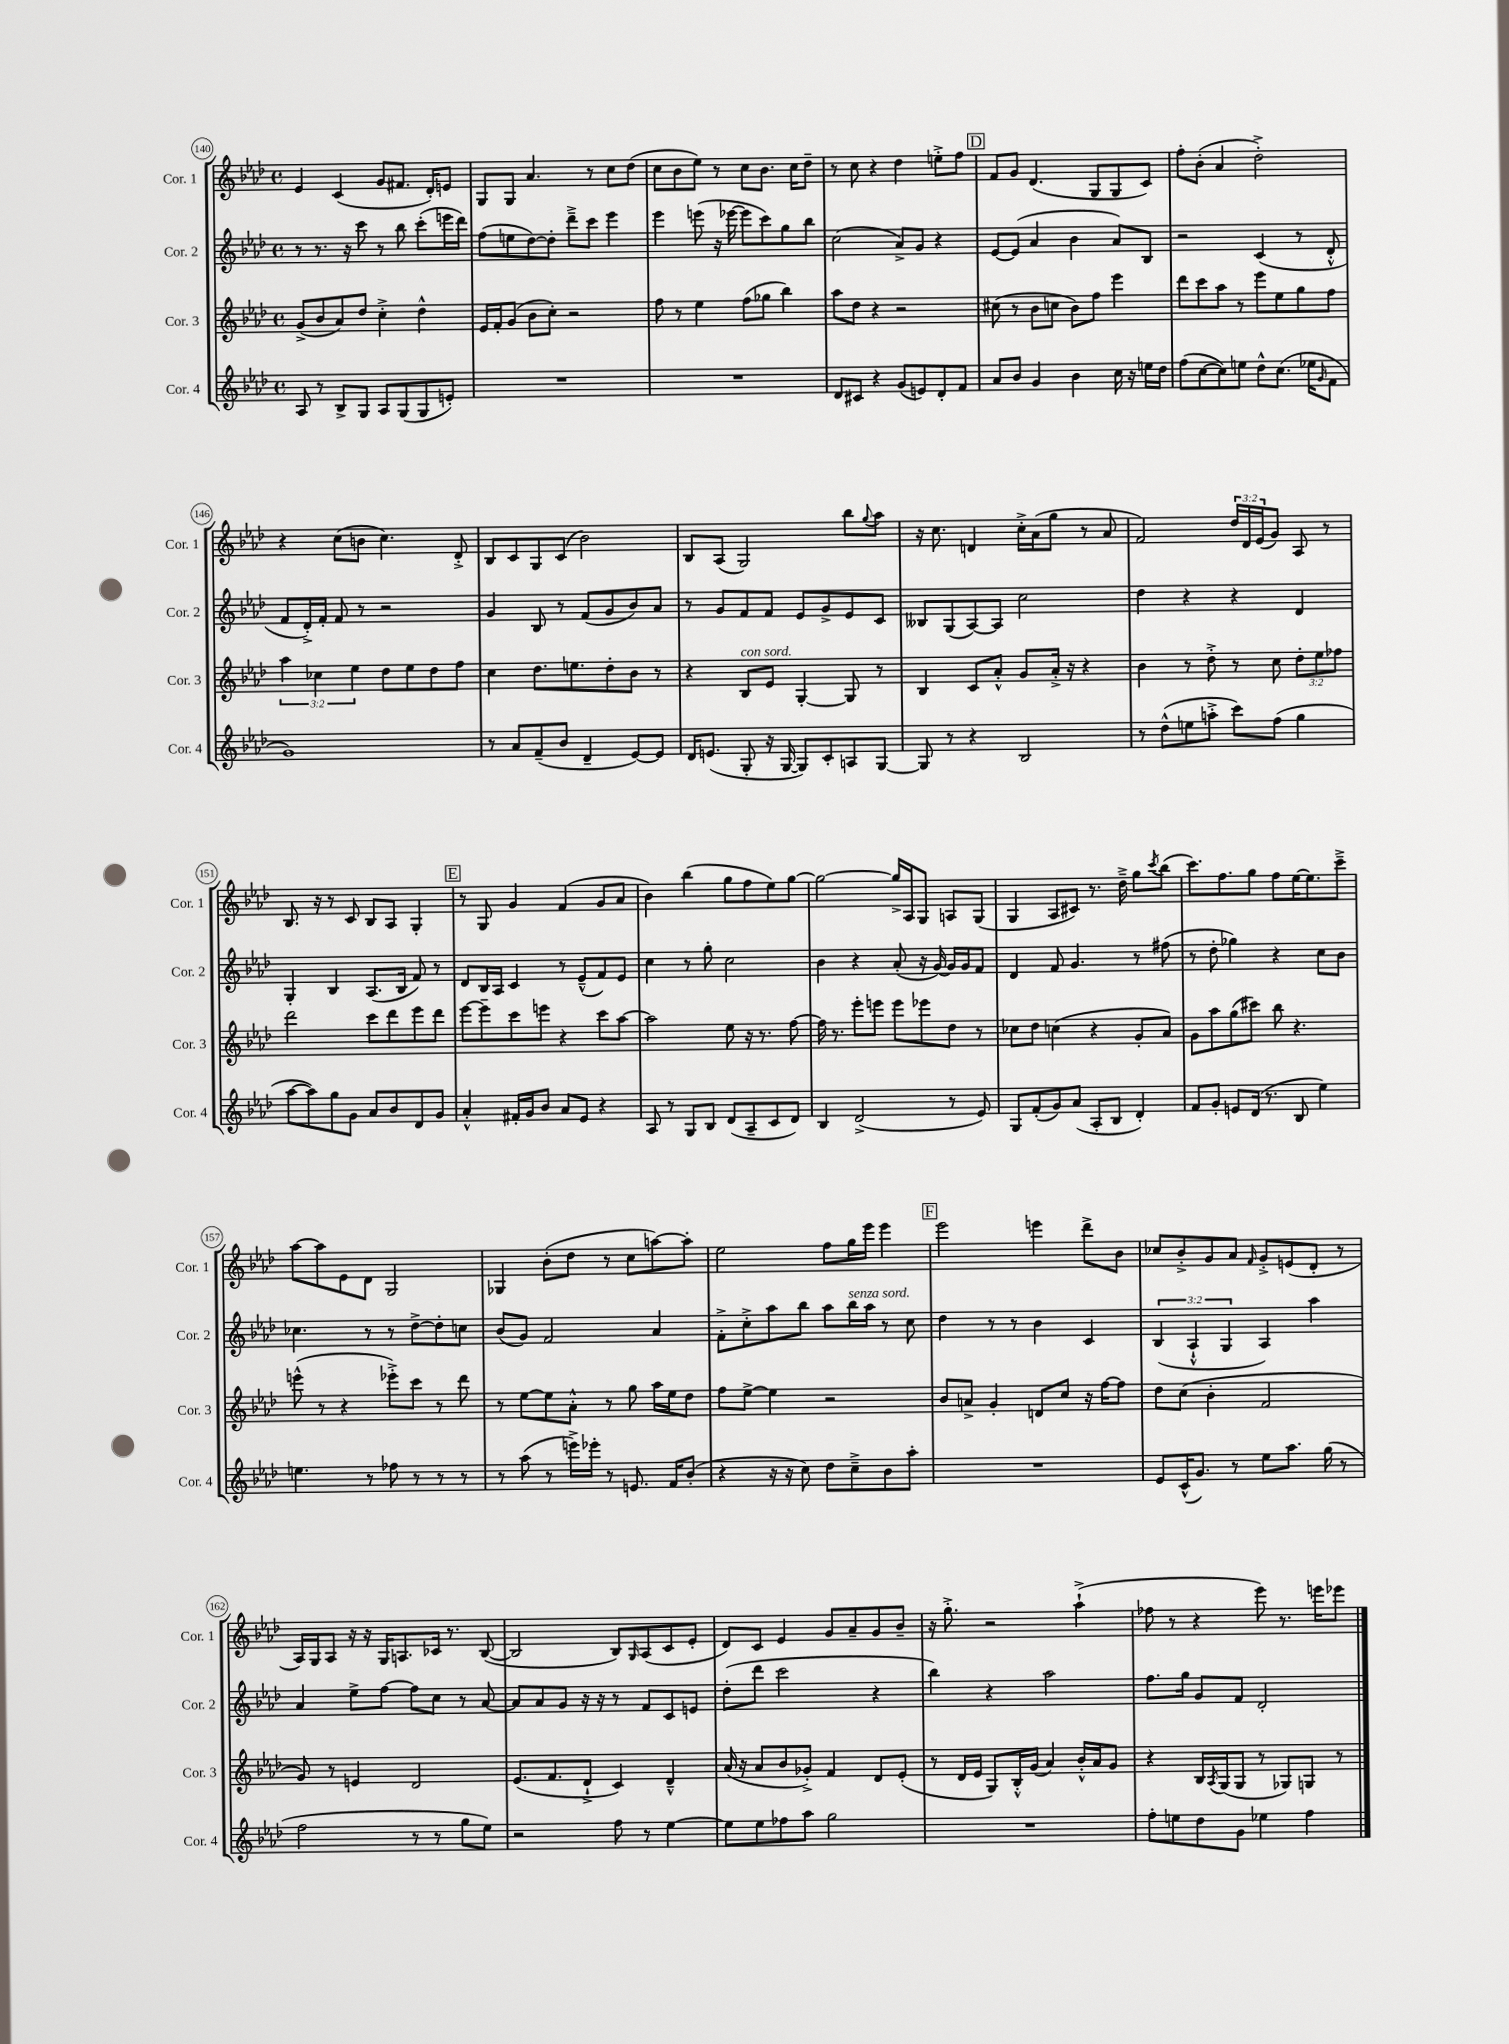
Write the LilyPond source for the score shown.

<<
\new StaffGroup <<
\new Staff = "s0" \with { instrumentName = "Cor. 1" shortInstrumentName = "Cor. 1" } {
    \clef treble \key aes \major \defaultTimeSignature \time 4/4 \override Staff.TupletNumber.text = #tuplet-number::calc-fraction-text
    ees'4 c'4( g'8 fis'8. des'16-.) e'8 |
    g8 g8 aes'4. r8 c''8 des''8( |
    c''8 bes'8 ees''8) r8 c''8 bes'8. c''16 des''8-- |
    r8 c''8 r4 des''4 e''8-.-> f''8 |
    \mark \markup { \box "D" } f'8 g'8 des'4.( g8 g8 c'8) |
    f''8-. bes'8-.( aes'4 des''2-.->) |
    r4 c''8( b'8 c''4.) des'8-.-> |
    bes8 c'8 g8 c'8( bes'2) |
    bes8 aes8( g2) bes''8 \appoggiatura { g''8 } aes''8 |
    r16 c''8. d'4 c''16-.-> aes'16( g''8 r8 aes'8 |
    f'2) \tuplet 3/2 { des''16 des'16 ees'16( } g'8) aes8 r8 |
    bes8. r16 r8 c'8 bes8 aes8 g4-. |
    \mark \markup { \box "E" } r8 g8 g'4 f'4( g'8 aes'8 |
    bes'4) bes''4( g''8 f''8 ees''8) g''8~ |
    g''2~ g''16-> aes16 g8 a8 g8( |
    g4 aes8 cis'8) r8. des''16---> g''8 \acciaccatura { c'''8 } bes''8( |
    c'''8.) f''8. g''8 f''8 ees''16~ ees''8. c'''8---> |
    aes''8~ aes''8 ees'8 des'8 g2 |
    ges4 bes'8-.( des''8 r8 c''8 a''8~) a''8-. |
    ees''2 f''8 g''16 ees'''16 ees'''4 |
    \mark \markup { \box "F" } ees'''2 e'''4 des'''8-> bes'8 |
    ces''8 bes'8-.-> g'8 aes'8 \grace { f'16 } g'8-.-> e'8( des'8-. r8 |
    aes16) g16 aes8 r16 r16 g16 a8. ces'16 r8. bes8~( |
    bes2 bes8) \grace { g16 } aes8( c'8 ees'8-. |
    des'8) c'8 ees'4 g'8 aes'8-- g'8 bes'8-- |
    r16 g''8.-.-> r2 aes''4-!->( |
    fes''8 r8 r4 ees'''8) r8. e'''16 ees'''8 \bar "|." |
}
\new Staff = "s1" \with { instrumentName = "Cor. 2" shortInstrumentName = "Cor. 2" } {
    \clef treble \key aes \major \defaultTimeSignature \time 4/4 \override Staff.TupletNumber.text = #tuplet-number::calc-fraction-text
    r8 r8. r16 c'''8 r8 bes''8 c'''8-.( e'''16 des'''16) |
    f''8( e''8 des''8~) des''8-. des'''8---> c'''8 ees'''4 |
    ees'''4 e'''8( r16 ees'''16~ ees'''8 c'''8) g''8 bes''8 |
    c''2( aes'8->) g'8 r4 |
    \mark \markup { \box "D" } ees'8~ ees'8( aes'4 bes'4 aes'8) bes8 |
    r2 c'4( r8 des'8-.-^ |
    f'8 des'16-.->) f'16-. f'8 r8 r2 |
    g'4 bes8 r8 f'8( g'8 bes'8) aes'8 |
    r8 g'8 f'8 f'8 ees'8 g'8-> ees'8 c'8 |
    beses8 g8( aes8~) aes8 c''2 |
    des''4 r4 r4 des'4 |
    g4-. bes4 aes8.( bes16 f'8) r8 |
    \mark \markup { \box "E" } des'8 bes16 aes16 c'4 r8 ees'8---^( f'8) ees'8 |
    c''4 r8 g''8-. c''2 |
    bes'4 r4 aes'8-.( r16 g'16~) g'16 g'16 f'8 |
    des'4 f'8 g'4. r8 fis''8( |
    r8 des''8-. ges''4) r4 c''8 bes'8 |
    ces''4. r8 r8 des''8~-> des''8-. c''8 |
    bes'8( g'8) f'2 aes'4 |
    f'8-.-> c''8-.-> aes''8 bes''8 aes''8 bes''16^\markup { \italic "senza sord." } aes''16 r8 c''8 |
    \mark \markup { \box "F" } des''4 r8 r8 bes'4 c'4 |
    \tuplet 3/2 { bes4( aes4-!-^ g4 } aes4) aes''4 |
    aes'4 ees''8-> f''8~ f''8 c''8 r8 aes'8~ |
    aes'8 aes'8 g'8 r16 r16 r8 f'8 c'8 e'8 |
    des''8-.( des'''8 c'''2 r4 |
    bes''4) r4 aes''2 |
    f''8. g''16 g'8 f'8 des'2-. \bar "|." |
}
\new Staff = "s2" \with { instrumentName = "Cor. 3" shortInstrumentName = "Cor. 3" } {
    \clef treble \key aes \major \defaultTimeSignature \time 4/4 \override Staff.TupletNumber.text = #tuplet-number::calc-fraction-text
    g'8->( bes'8 aes'8) des''8 c''4-.-> des''4-^ |
    ees'16 f'16-. g'8( bes'8 c''8-.) r2 |
    f''8 r8 ees''4 f''8( ges''8 bes''4) |
    aes''8 des''8 r4 r2 |
    \mark \markup { \box "D" } cis''8( r8 bes'8 c''8 bes'8) f''8 ees'''4 |
    des'''8 c'''8 aes''8 r8 ees'''8 ees''8 g''8 f''8 |
    \tuplet 3/2 { aes''4 ces''4 ees''4 } des''8 ees''8 des''8 f''8 |
    c''4 des''8. e''8. des''8-. bes'8 r8 |
    r4 bes8^\markup { \italic "con sord." } ees'8 g4~-. g8 r8 |
    bes4 c'8 aes'8-.-^ g'8 aes'16-.-> r16 r4 |
    bes'4 r8 des''8-.-> r8 c''8 \tuplet 3/2 { des''8-. ees''8 fes''8 } |
    des'''2 c'''8 des'''8 ees'''8 des'''8 |
    \mark \markup { \box "E" } ees'''8~ ees'''8-- c'''8 e'''8 r4 c'''8 aes''8~ |
    aes''2 ees''8 r16 r8. f''8~ |
    f''16 r8. ees'''8-. e'''8 e'''8 ees'''8 des''8 r8 |
    ces''8 des''8 c''4( r4 g'8-. aes'8) |
    g'8 aes''8 g''8( cis'''8) bes''8 r4. |
    e'''8-^( r8 r4 ees'''8-.->) c'''8 r8 des'''8 |
    r8 ees''8~ ees''8 aes'8-.-^ r8 g''8 aes''16 ees''16 des''8 |
    f''8 ees''8~-> ees''4 r2 |
    \mark \markup { \box "F" } bes'8 a'8-> g'4-. d'8 c''8 r16 f''16~ f''8 |
    des''8 c''8( bes'4-. f'2 |
    g'8) r8 e'4 des'2 |
    ees'8.( f'8. des'8-!-> c'4) des'4---^ |
    aes'16( r16 aes'8 bes'8 ges'8-.->) f'4 des'8 ees'8-.( |
    r8 des'16 ees'16 g8) bes16-.-^ g'16( aes'4) bes'16-.-^ aes'16 g'8 |
    r4 bes16 \acciaccatura { aes8 } g16( g8 r8 ges8) g8 r8 \bar "|." |
}
\new Staff = "s3" \with { instrumentName = "Cor. 4" shortInstrumentName = "Cor. 4" } {
    \clef treble \key aes \major \defaultTimeSignature \time 4/4
    aes8 r8 bes8-> g8 aes8 g8( g8 e'8-.) |
    R1 |
    R1 |
    des'8 cis'8 r4 g'8( e'8) des'8-. f'8 |
    \mark \markup { \box "D" } aes'8 bes'8 g'4 bes'4 c''16 r16 e''16 des''16 |
    f''8( c''8~ c''8) e''8 des''8-^ c''8.( ees''16 \grace { g'16 } f'8 |
    g'1) |
    r8 aes'8 f'8--( bes'8 des'4-- ees'8~) ees'8 |
    des'16 e'8.( g8-. r16 g16~ g8) c'8-. a8 g8~ |
    g8 r8 r4 bes2 |
    r8 des''8-^( e''8 a''8-.-> c'''8) f''8( g''4 |
    aes''8~ aes''8) g''8 g'8 aes'8 bes'8 des'8 g'8 |
    \mark \markup { \box "E" } aes'4-.-^ fis'16-. g'16 bes'8 aes'8 ees'8 r4 |
    aes8 r8 g8 bes8 des'8( aes8-- c'8 des'8) |
    bes4 des'2->( r8 ees'8) |
    g8 f'8-.( g'8) aes'8( aes8-. bes8 des'4-.) |
    f'8 g'8-. e'8 des'16( r8. bes8 ees''4) |
    e''4. r8 fes''8 r8 r8 r8 |
    r8 aes''8( r8 e'''16->) ees'''16-. r8 e'8. f'16 bes'8-.( |
    r4 r16 r16 c''8) des''8 c''8---> bes'8 aes''8-. |
    \mark \markup { \box "F" } R1 |
    ees'8 c'16-^( g'8.) r8 ees''8 aes''8. g''16( r8 |
    f''2 r8 r8 g''8 ees''8) |
    r2 f''8 r8 ees''4~ |
    ees''8 ees''8 fes''8 aes''8 g''2 |
    R1 |
    f''8-. e''8 des''8 g'8 ees''4 f''4 \bar "|." |
}
>>
>>
\layout { \context { \Score currentBarNumber = #140 \override BarNumber.stencil = #(make-stencil-circler 0.1 0.3 ly:text-interface::print) } }
